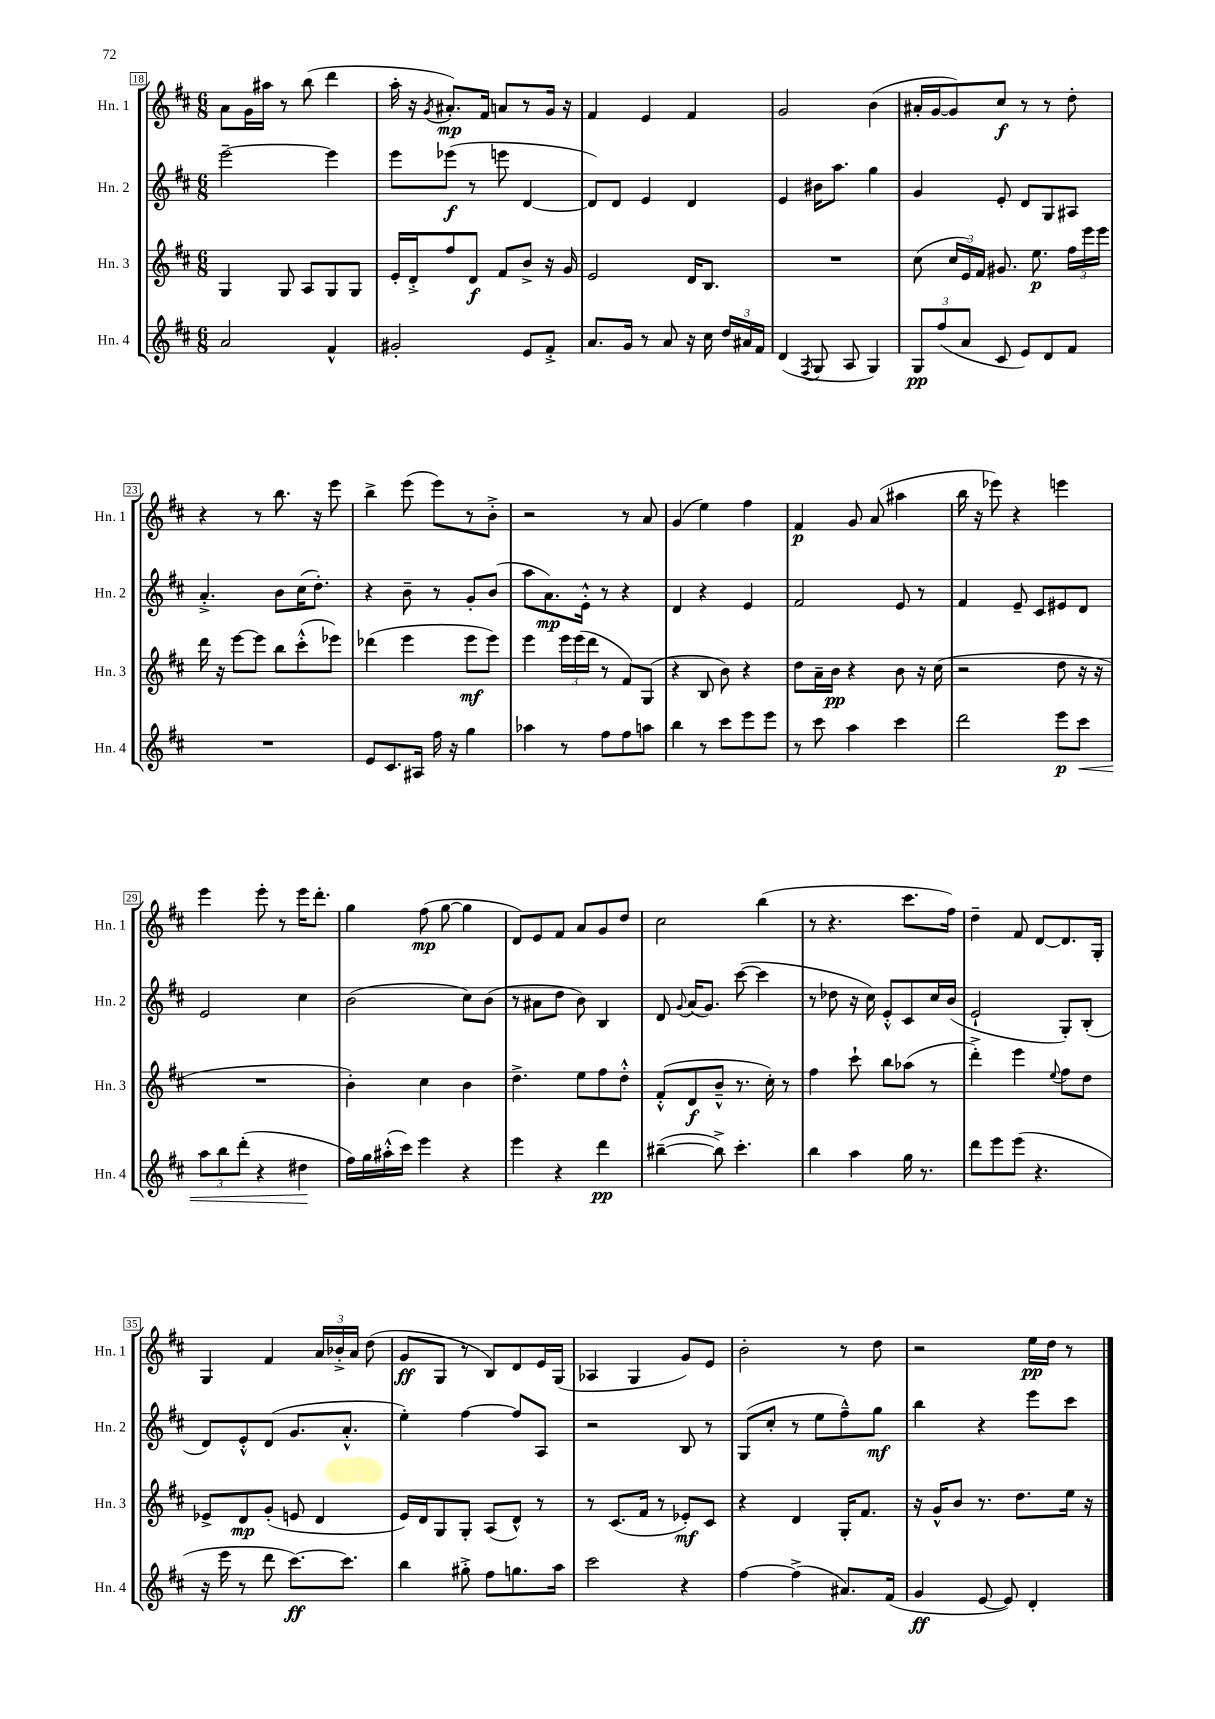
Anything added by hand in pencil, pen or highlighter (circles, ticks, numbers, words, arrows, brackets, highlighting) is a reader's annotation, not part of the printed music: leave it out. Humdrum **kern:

**kern	**kern	**kern	**kern
*staff4	*staff3	*staff2	*staff1
*clefG2	*clefG2	*clefG2	*clefG2
*k[f#c#]	*k[f#c#]	*k[f#c#]	*k[f#c#]
*M6/8	*M6/8	*M6/8	*M6/8
2a	4G	[2eee~	8a
.	.	.	16g
.	.	.	16aa#
.	8G	.	8r
.	8A	.	(8bb
4f#^^	8G	4eee]	4ddd
.	8G	.	.
=	=	=	=
2g#'	16e'	8eee	16aa'
.	16d'^	.	16r
.	.	.	8qg
.	8ff#	(8eee-	8.a#')
.	8d	8r	.
.	.	.	16f#
.	8f#	8eee	8a
8e	8b^	[4d	8r
8f#'^	16r	.	16g
.	16g	.	16r
=	=	=	=
8.a	2e	8d])	4f#
.	.	8d	.
16g	.	.	.
8r	.	4e	4e
8a	.	.	.
16r	16d	4d	4f#
16cc#	8.B	.	.
24dd	.	.	.
24a#	.	.	.
24f#	.	.	.
=	=	=	=
(4d	2.r	4e	2g
8qF#	.	.	.
8G	.	16b#	.
.	.	8.aa	.
8A	.	.	.
4G)	.	4gg	(4b
=	=	=	=
12G	(8cc#	4g	16a#'
.	.	.	[16g
(12ff#	.	.	.
.	24cc#	.	8g])
12a	24e)	.	.
.	24f#	.	.
8c#	8.g#	8e'	8cc#
8e)	.	8d	8r
.	8.ee	.	.
8d	.	8G	8r
8f#	24ff#	8A#	8dd'
.	24eee	.	.
.	24eee	.	.
=	=	=	=
2.r	16ddd	4.a'^	4r
.	16r	.	.
.	[8eee	.	.
.	8eee]	.	8r
.	8bb	8b	8.bb
.	(8ccc#'^^	(16cc#	.
.	.	8.dd')	16r
.	8eee-)	.	8eee
=	=	=	=
8e	(4ddd-	4r	4bb^
8.c#	.	.	.
.	4eee	8b~	(8eee
16A#	.	.	.
16ff#	.	8r	8eee)
16r	.	.	.
4gg	8eee	8g'	8r
.	8eee)	(8b	8b'^
=	=	=	=
4aa-	4eee	8aa	2r
.	.	8.a)	.
8r	24eee	.	.
.	(24eee	.	.
.	.	16e'^^	.
.	24ddd	.	.
8ff#	8r	8r	.
8ff#	8f#)	4r	8r
8aa	(8G	.	8a
=	=	=	=
4bb	4r	4d	(4g
8r	8B	4r	4ee)
8ccc#	8b)	.	.
8eee	4r	4e	4ff#
8eee	.	.	.
=	=	=	=
8r	8dd	2f#	4f#
8ccc#	16a~	.	.
.	16b	.	.
4aa	4r	.	8g
.	.	.	(8a
4ccc#	8b	8e	4aa#
.	16r	8r	.
.	(16cc#	.	.
=	=	=	=
2ddd	2r	4f#	16bb
.	.	.	16r
.	.	.	8eee-)
.	.	8e~	4r
.	.	8c#	.
8eee	8dd	8e#	4eee
8ccc#	16r	8d	.
.	16r	.	.
=	=	=	=
12aa	2.r	2e	4eee
12bb	.	.	.
(12ddd'	.	.	.
4r	.	.	8eee'
.	.	.	8r
4dd#	.	4cc#	16eee
.	.	.	8.ddd'
=	=	=	=
16ff#)	4b')	(2b	4gg
16gg	.	.	.
(16aa#'^^	.	.	.
16ccc#)	.	.	.
4eee	4cc#	.	(8ff#
.	.	.	[8gg
4r	4b	8cc#)	4gg]
.	.	(8b	.
=	=	=	=
4eee	4.dd^	8r	8d)
.	.	8a#	8e
4r	.	8dd	8f#
.	8ee	8b)	8a
4ddd	8ff#	4B	8g
.	8dd'^^	.	8dd
=	=	=	=
([4bb#~	(8f#'^^	8d	2cc#
.	.	8qqg	.
.	8d	(16a	.
.	.	8.g)	.
8bb#^])	8b~^^	.	.
4.ccc#'	8.r	([8ccc#	.
.	.	4ccc#]	(4bb
.	16cc#')	.	.
.	8r	.	.
=	=	=	=
4bb	4ff#	8r	8r
.	.	8dd-	4.r
4aa	8ccc#`	16r	.
.	.	16cc#)	.
.	8bb	8e'^^	.
16gg	(8aa-	8c#	8.ccc#
8.r	.	.	.
.	8r	16cc#	.
.	.	(16b	16ff#)
=	=	=	=
8ddd	4ddd'^)	2e`	4dd~
8eee	.	.	.
(8eee	4eee	.	8f#
4.r	.	.	[8d
.	8qqee	.	.
.	8ff#	8G')	8.d]
.	8dd	(8B'	.
.	.	.	16G'
=	=	=	=
16r	8e-^	8d)	4G
16eee	.	.	.
8r	8d	8e'^^	.
8ddd	(8g'	(8d	4f#
[8.ccc#)	8e	8.g	.
.	4d	.	24a
.	.	.	24b-'^
8.ccc#]	.	8.a'^^	.
.	.	.	24a
.	.	.	(8dd
=	=	=	=
4bb	16e)	4ee')	8g
.	16d	.	.
.	8G	.	8G
8gg#'^	8G'	[4ff#	8r
8ff#	(8A	.	8B)
8.gg	8d^^)	8ff#]	8d
.	8r	8A	16e
16aa	.	.	(16G
=	=	=	=
2ccc#	8r	2r	4A-
.	(8.c#	.	.
.	.	.	4G
.	16f#	.	.
.	8r	.	.
4r	8e-')	8B	8g)
.	8c#	8r	8e
=	=	=	=
[4ff#	4r	(8G	2b'
.	.	8cc#'	.
(4ff#^]	4d	8r	.
.	.	8ee	.
8.a#)	16G'	8ff#~^^)	8r
.	8.f#	.	.
.	.	8gg	8dd
(16f#	.	.	.
=	=	=	=
4g	16r	4bb	2r
.	16g^^	.	.
.	8b	.	.
[8e	8.r	4r	.
8e])	.	.	.
.	8.dd	.	.
4d'	.	8eee	16ee
.	.	.	16dd
.	16ee	8ccc#	8r
.	16r	.	.
==	==	==	==
*-	*-	*-	*-
